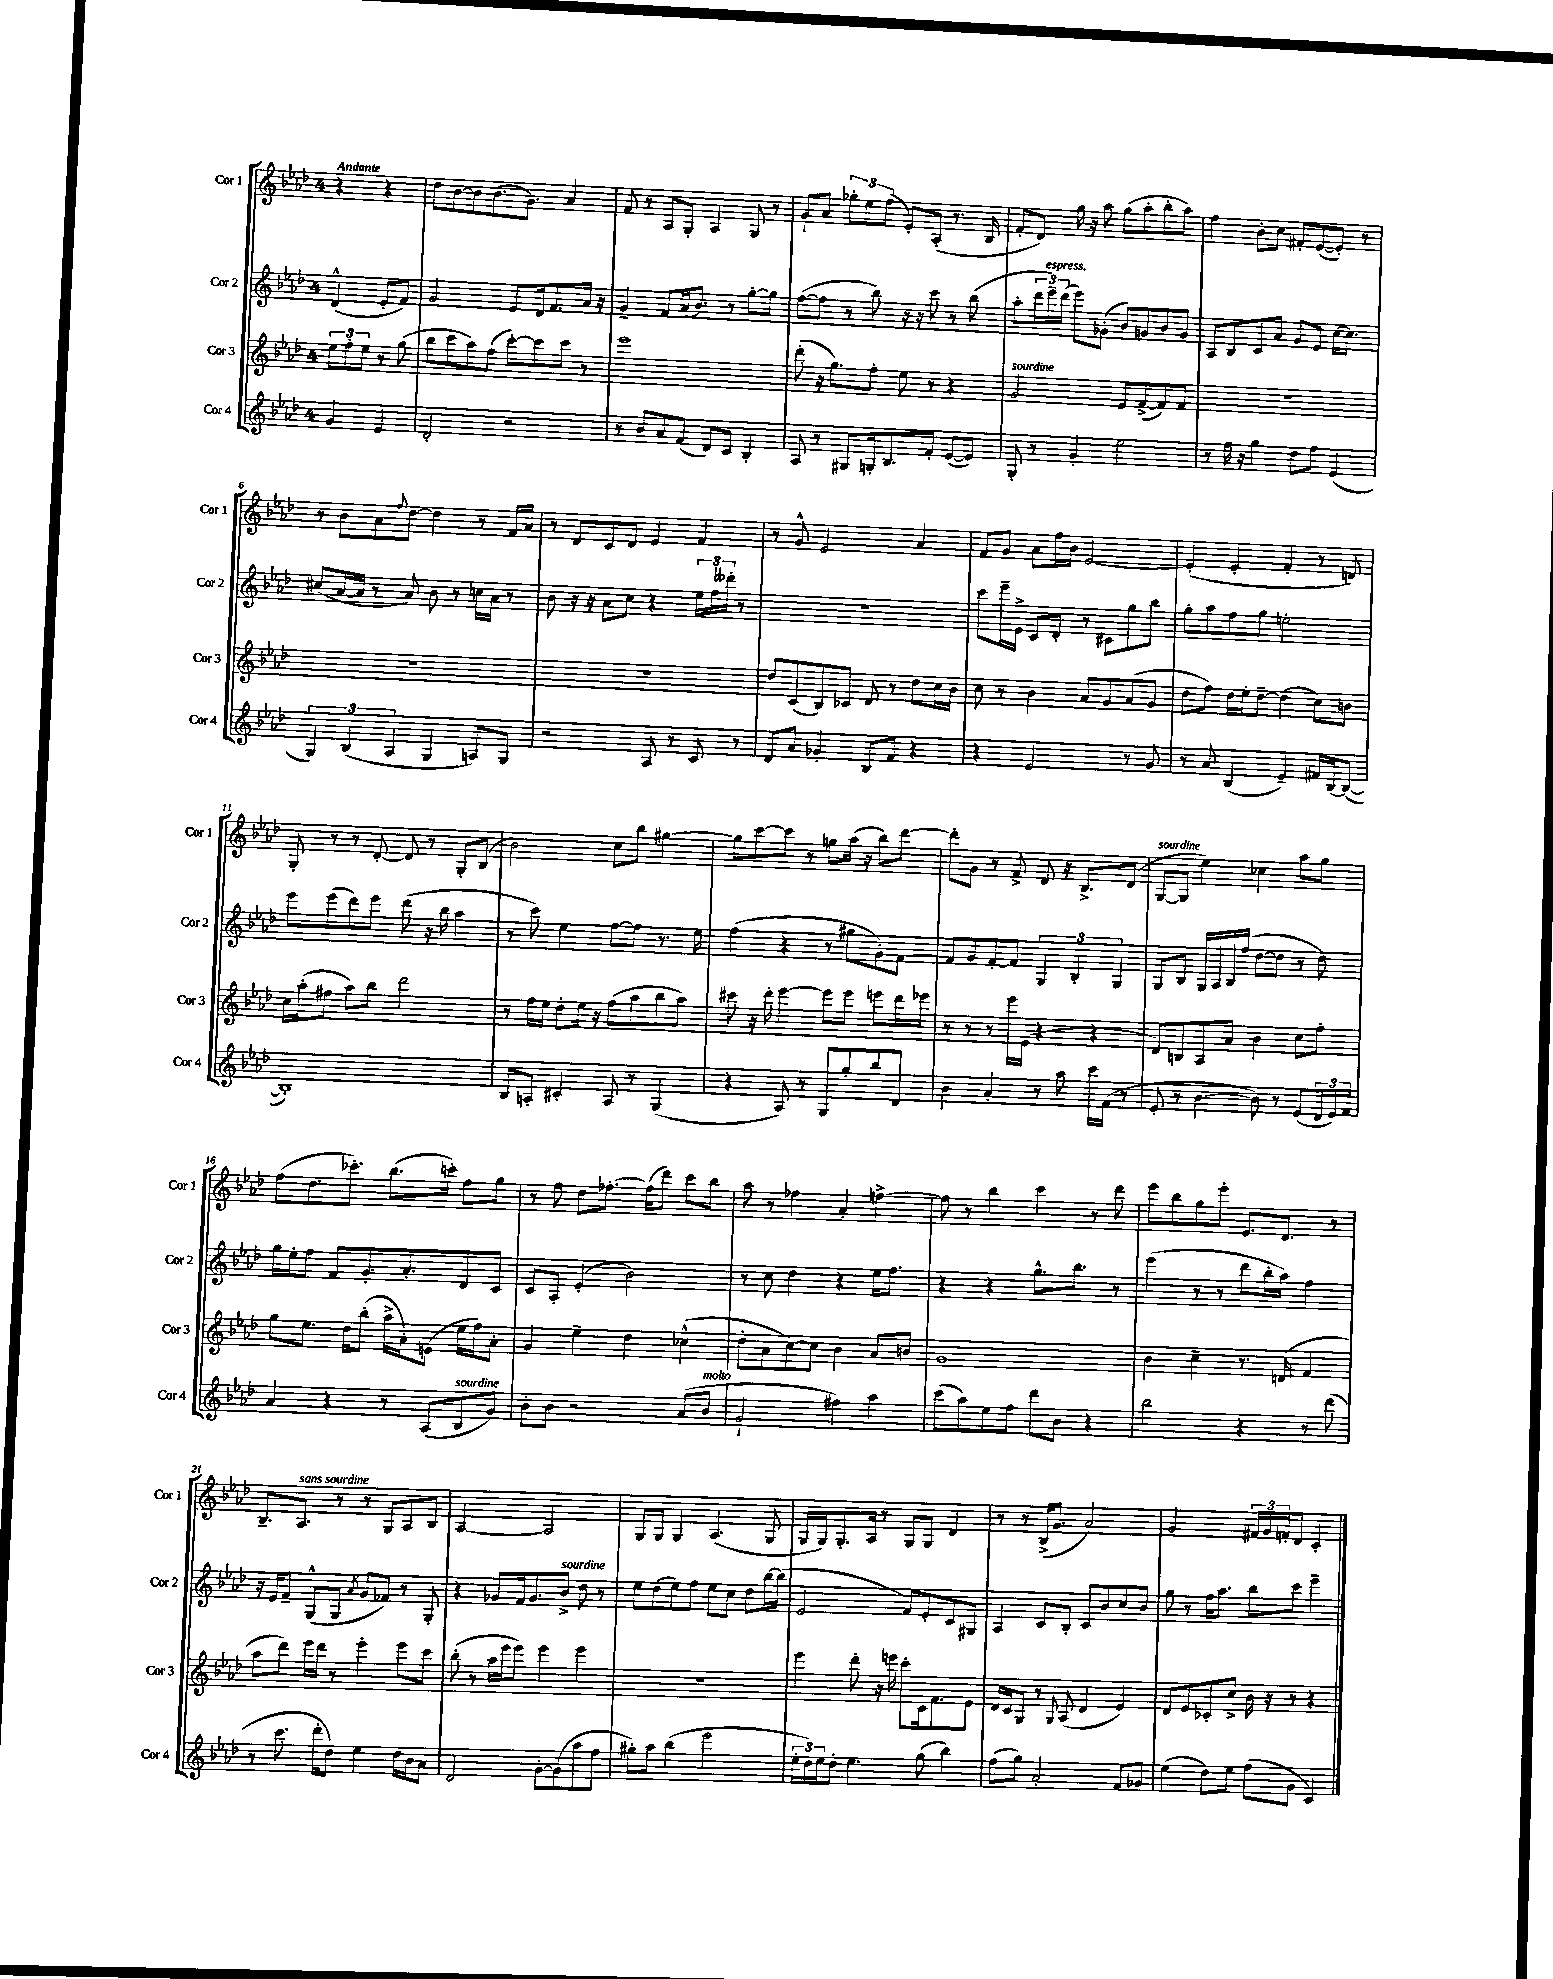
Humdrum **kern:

**kern	**kern	**kern	**kern
*staff4	*staff3	*staff2	*staff1
*clefG2	*clefG2	*clefG2	*clefG2
*k[b-e-a-d-]	*k[b-e-a-d-]	*k[b-e-a-d-]	*k[b-e-a-d-]
*M4/4	*M4/4	*M4/4	*M4/4
4g	12ee-	(4d-^^	4r
.	12ff'	.	.
.	12ee-	.	.
4e-	8r	8e-'	4r
.	(8gg	8f)	.
=	=	=	=
2d-'	8bb-	2g	8dd-
.	8ccc	.	[8b-
.	8aa-)	.	8b-]
.	(8ff	.	(8.b-
2r	[8ccc')	8e-	.
.	.	.	8.g)
.	8ccc]	16d-	.
.	.	8.f	.
.	8ccc	.	4a-
.	8r	16a-	.
.	.	16r	.
=	=	=	=
8r	1eee-	4g~	8f
8b-	.	.	8r
8a-	.	8f	8A-
(8f	.	(16a-	8G'
.	.	8.b-)	.
8d-)	.	.	4A-
8c	.	8r	.
4B-'	.	[8gg'	8G
.	.	8gg]	8r
=	=	=	=
8A-	(8ddd-'	([8ff	8g`
8r	16r	8ff]	8a-
.	8.gg)	.	.
8G#	.	8r	12gg-'
.	.	.	12ee-
16G'	8ff'	8bb-)	.
.	.	.	(12ff
8.B-	.	.	.
.	8ee-	16r	8e-')
.	.	16r	.
8f'	8r	8ccc	(8A-'
([8e-	4r	8r	8.r
8e-])	.	(8bb-	.
.	.	.	16B-
=	=	=	=
8G'	2g	8aa-'	8f'
8r	.	24ddd-	8d-)
.	.	24eee-~)	.
.	.	(24ddd-	.
4g'	.	8eee-)	16gg
.	.	.	16r
.	.	(8g-'	8aa-
2ee-	8e-	8b-)	(8gg
.	([8f^	8g	8aa-'
.	8f])	8b-	8bb-'
.	8f	8g	8aa-)
=	=	=	=
8r	1r	8A-	4ff
16ff	.	8B-	.
16r	.	.	.
4gg	.	8c	8b-'
.	.	8a-	8cc
8dd-	.	8g	8f#'
8ff	.	8e-	([8e-
(4e-	.	[16cc	8e-'])
.	.	8.cc]	.
.	.	.	8r
=	=	=	=
6G)	1r	(8cc#	8r
.	.	[16a-	8b-
(6B-	.	.	.
.	.	16a-]	.
.	.	8r	8a-
6A-	.	.	.
.	.	.	8qqff
.	.	8a-)	[8dd-
4G	.	8b-	4dd-]
.	.	8r	.
8A)	.	16cc	8r
.	.	16a-	.
8G	.	8r	16f
.	.	.	16a-
=	=	=	=
2r	1r	8b-	8r
.	.	16r	8d-
.	.	16r	.
.	.	8a-	8c
.	.	8cc	8d-
8A-	.	4r	4e-
8r	.	.	.
8c	.	24ee-	4f
.	.	24ff	.
.	.	24ddd--'	.
8r	.	8r	.
=	=	=	=
8d-	8dd-	1r	8r
8a-	(8c	.	8g^^
4g-'	8B-)	.	2e-
.	8c-	.	.
8B-	8d-	.	.
8f	8r	.	.
4r	8dd-	.	4a-
.	16cc	.	.
.	16b-	.	.
=	=	=	=
4r	8cc	8ccc	8f
.	8r	16eee-~	8g
.	.	16e-^	.
2e-	4b-	8c	8a-
.	.	8d-'	16ff
.	.	.	16b-
.	8a-	8r	[2e-
.	8g	8c#	.
8r	(8a-	8gg	.
8g	8g	8bb-	.
=	=	=	=
8r	8dd-	8gg'	(4e-']
8a-	8ff)	8aa-	.
(4B-	16dd-	8ff	4e-'
.	16ee-'	.	.
.	[8dd-~	8gg	.
4e-~)	(4dd-]	2ee'	4f'
16f#	8cc)	.	8r
[16B-	.	.	.
(8B-_	8b	.	8d)
=	=	=	=
1B-'])	16cc	8eee-	8G'
.	(16aa-'	.	.
.	8ff#	(8eee-	8r
.	8aa-)	8ddd-)	8r
.	8bb-	8eee-	[8d-'
.	2ddd-	(8ddd-	8d-]
.	.	16r	8r
.	.	16bb-	.
.	.	4aa-	8G'
.	.	.	(8B-
=	=	=	=
8B-	8r	8r	2b-)
8A'	16ff	8ccc)	.
.	16ee-	.	.
4c#'	8dd-'	4ee-	.
.	16ee-	.	.
.	16r	.	.
8A	(8ff	[8ff	8cc
8r	8aa-	8ff]	8bb-
(4G	8bb-	8.r	[4gg#
.	8aa-)	.	.
.	.	16ee-	.
=	=	=	=
4r	8ccc#	(4ff	8gg#]
.	16r	.	[8ccc
.	16ddd-'	.	.
8A-)	[4eee-	4r	8ccc]
8r	.	.	8r
8G	8eee-]	8r	8gg
8gg'	8eee-	8gg#	(16aa-
.	.	.	16r
8bb-	8eee	8g')	8bb-)
8d-	16ddd-	[8f	[8ddd-
.	16eee-	.	.
=	=	=	=
4b-	8r	8f]	8ddd-']
.	8r	8g	8g
4a-'	8r	[8f'	8r
.	16eee-	8f]	8f^
.	(16e-	.	.
8r	4r	6G	8d-
8aa-	.	.	16r
.	.	6B-'	.
.	.	.	8.B-^
16ccc	4r	.	.
(16f	.	.	.
.	.	6G	.
8r	.	.	(8d-
=	=	=	=
8e-'	8d-)	8G	[8G
8r	8B	8B-	8G]
[4b-	8A-	16G	4ee-)
.	.	16A-	.
.	8a-	16B-	.
.	.	(16ff	.
8b-])	4b-	[8dd-	4cc-
8r	.	8dd-]	.
(8e-	8cc	8r	8aa-
24d-	8ff'	8dd-)	8gg
24e-)	.	.	.
24f	.	.	.
=	=	=	=
4a-	8gg	16gg	(8ff
.	.	16ee-'	.
.	8.ee-	8ff	8.dd-
4r	.	8f	.
.	16dd-	.	8.ccc-')
.	(8bb-'	8.g'	.
8r	16aa-^	.	(8.bb-
.	16a-')	8.a-'	.
(8A-	(8e	.	.
.	.	.	16ccc')
8B-	16ee-	8d-	8ff
.	16ff)	.	.
8g)	8a-'	8c	8gg
=	=	=	=
8b-'	4g	8c	8r
8b-	.	8A-'	8ff
2r	4ee-~	(4e-'	8dd-
.	.	.	[8.ff-'
.	4dd-	2b-)	.
.	.	.	(16ff-]
.	.	.	8ddd-)
(8a-	(4cc-^^	.	8ccc
8b-	.	.	8bb-
=	=	=	=
2g`	8dd-'	8r	8aa-
.	8a-	8cc	8r
.	[8cc)	4dd-	4ff-
.	8cc]	.	.
4ff#)	4b-	4r	4a-'
4aa-	8a-	16ee-	[4ff^
.	.	8.ff	.
.	8b	.	.
=	=	=	=
(8ccc	1g	4r	8ff]
8aa-)	.	.	8r
8ee-	.	4r	4bb-
8ff	.	.	.
8ddd-	.	8.gg^^	4ccc
8b-	.	.	.
.	.	8.bb-	.
4r	.	.	8r
.	.	8r	8ddd-
=	=	=	=
2bb-	4b-	(4eee-	8eee-
.	.	.	8bb-
.	4cc~	8r	8gg
.	.	8r	8eee-'
4r	8.r	8ddd-	8.e-
.	.	16bb-'	.
.	(16d	16aa-)	8.d-
8r	4f	4ff	.
(8ddd-	.	.	8r
=	=	=	=
8r	8aa-	16r	8.B-~
.	.	16e-	.
8.ccc	8ddd-)	8f~	.
.	.	.	8.A-
.	16eee-	(8G^^	.
16ddd-'	16ddd-	.	.
8dd-)	8r	8G	8r
.	.	8qa-	.
4ee-	4eee-'	8g	8r
.	.	8f-)	8G
16dd-	8eee-	8r	8A-
16b-	.	.	.
8a-	8ccc	8G'	8B-
=	=	=	=
2d-	(8bb-'	4r	[2A-
.	8r	.	.
.	16aa-	8g-	.
.	16eee-	.	.
.	8eee-)	16f	.
.	.	8.g-	.
[8g'	4eee-	.	2A-]
(8g]	.	8b-^	.
8aa-	4eee-	8dd-	.
8ff	.	8r	.
=	=	=	=
8gg#')	1r	8ee-	8G
8aa-	.	(8dd-	8G
(4bb-	.	8ee-)	4G
.	.	8ff	.
2eee-	.	8ee-	(4.A-
.	.	8cc	.
.	.	8dd-	.
.	.	[16bb-	8G
.	.	(16bb-]	.
=	=	=	=
24ee-'	4eee-	2e-	16G
24dd-)	.	.	.
.	.	.	16G)
24ee-	.	.	.
8dd-'	.	.	8.G'
4.ee-	8ddd-'	.	.
.	.	.	16A-
.	16r	.	8r
.	16eee	.	.
.	8ccc'	8f)	8G
(8gg	16c	8e-'	8G
.	8.f	.	.
4bb-)	.	8c	4d-
.	8e-	8G#	.
=	=	=	=
(8ff	16d-	4A-	8r
.	16c	.	.
8gg)	8G	.	8r
2a-'	8r	8c	(16B-^
.	.	.	8.g
.	8qqG	.	.
.	(8A-	8B-'	.
.	4d-	8c	2a-)
.	.	8b-	.
8f	4e-)	8cc	.
8g-	.	8b-	.
=	=	=	=
(4ee-	8d-	8gg	2g
.	8e-	8r	.
8dd-)	8c-'	16ff	.
.	.	8.aa-	.
8ee-	8cc^	.	.
(8ff	16b-	8bb-	24f#
.	.	.	24g
.	16r	.	.
.	.	.	24f'
8g	8r	8ccc	8d-
4c)	4r	4eee-~	4c'
==	==	==	==
*-	*-	*-	*-
